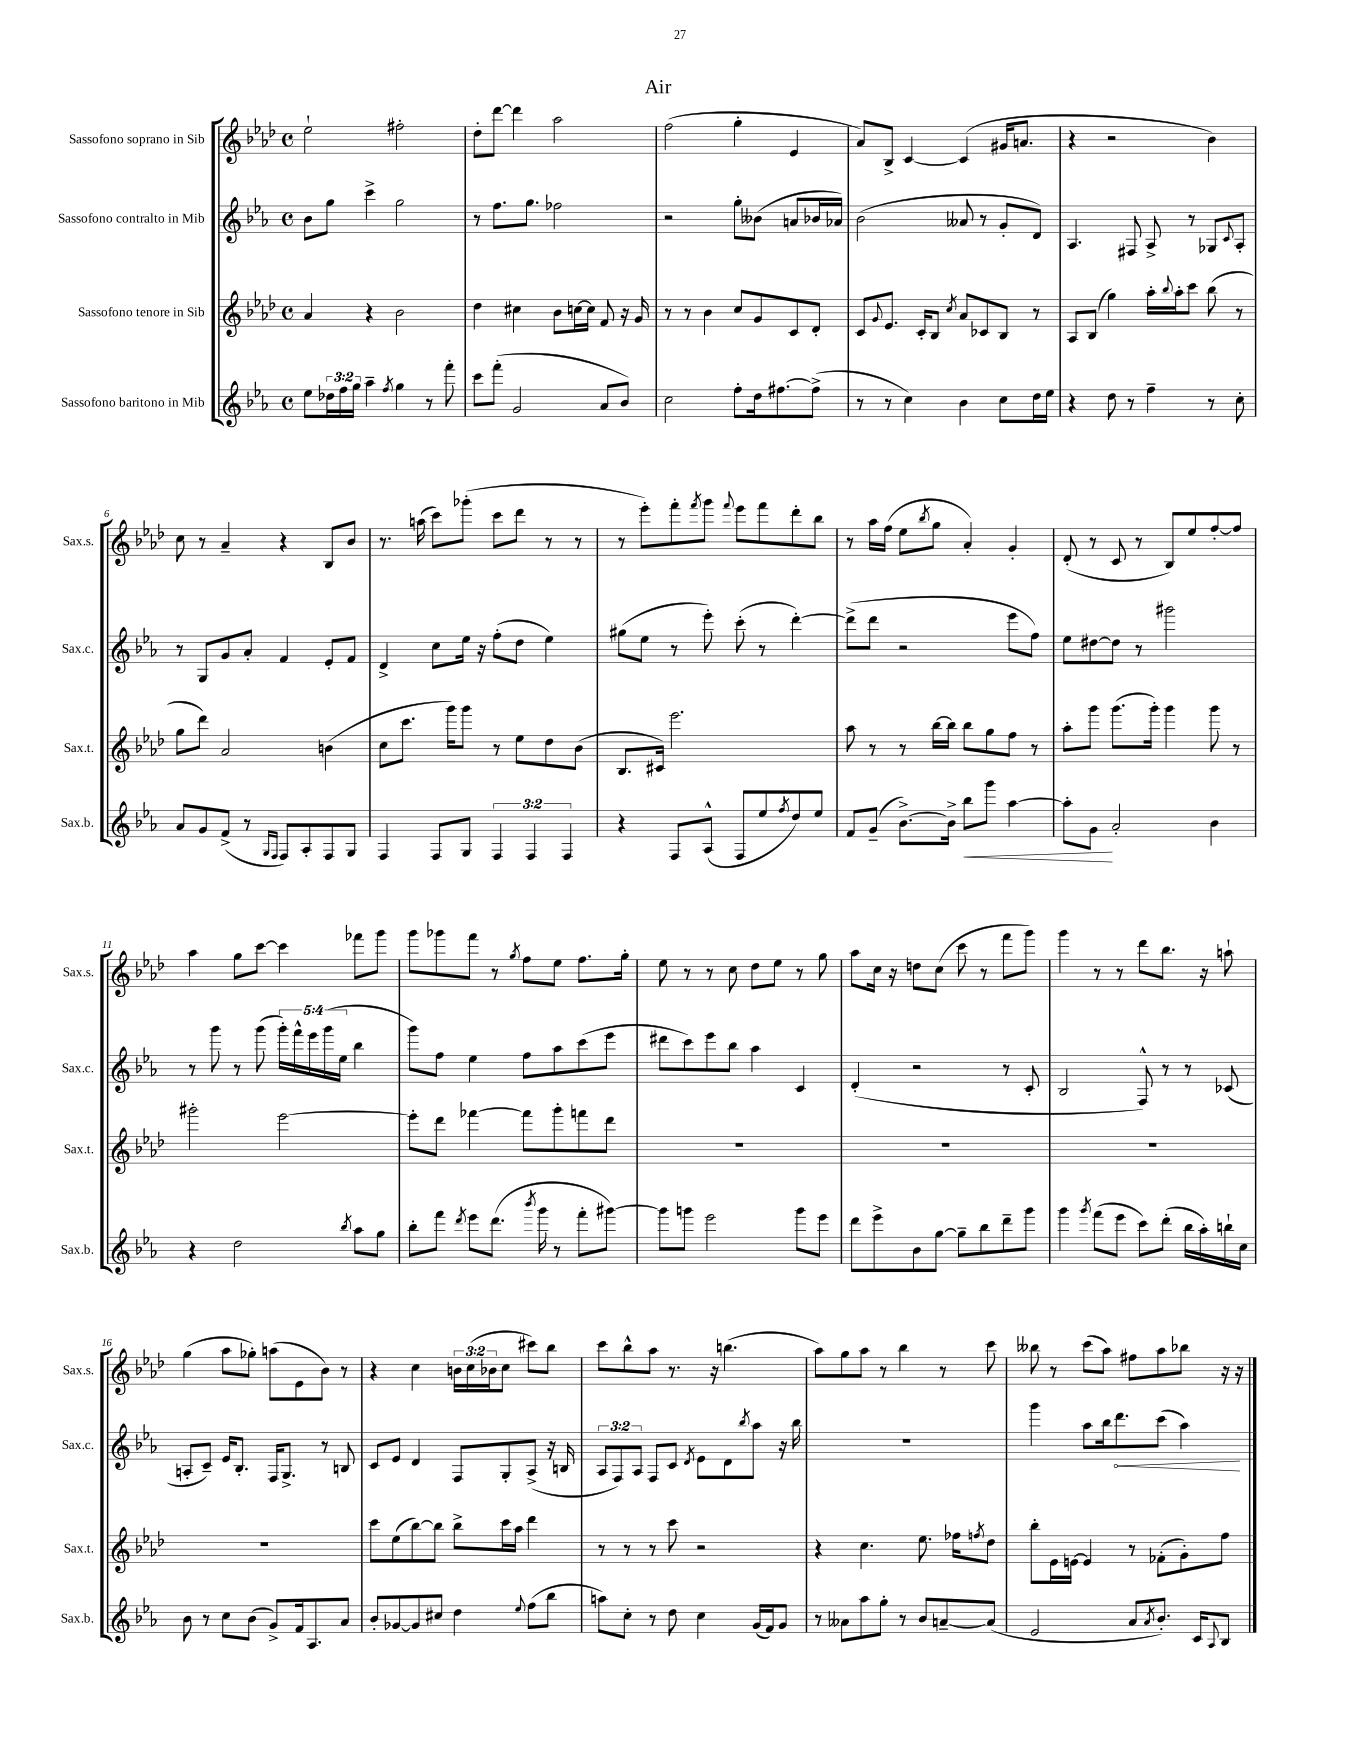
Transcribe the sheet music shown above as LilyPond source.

\header { title = "Air" }
<<
\new StaffGroup <<
\new Staff = "s0" \with { instrumentName = "Sassofono soprano in Sib" shortInstrumentName = "Sax.s." } {
    \clef treble \key aes \major \defaultTimeSignature \time 4/4 \override Staff.TupletNumber.text = #tuplet-number::calc-fraction-text
    ees''2-! fis''2-. |
    des''8-. des'''8~ des'''4 aes''2 |
    f''2( g''4-. ees'4 |
    aes'8) bes8-> c'4~ c'4( gis'16 a'8. |
    r4 r2 bes'4) |
    c''8 r8 aes'4-- r4 bes8 bes'8 |
    r8. a''16( c'''8) ges'''8-.( c'''8 des'''8 r8 r8 |
    r8 ees'''8-.) f'''8-. \acciaccatura { f'''8 } g'''8 \appoggiatura { f'''8 } ees'''8 f'''8 des'''8-. bes''8 |
    r8 aes''16 f''16( ees''8 \acciaccatura { bes''8 } g''8 aes'4-.) g'4-. |
    des'8-.( r8 c'8 r8 bes8) ees''8 f''8~-. f''8 |
    aes''4 g''8 c'''8~ c'''4 fes'''8 g'''8 |
    g'''8 ges'''8 f'''8 r8 \acciaccatura { g''8 } f''8 ees''8 f''8. g''16-. |
    ees''8 r8 r8 c''8 des''8 ees''8 r8 g''8 |
    aes''8 c''16 r16 d''8 c''8( c'''8 r8 f'''8 g'''8) |
    g'''4 r8 r8 des'''8 bes''8. r16 a''8-! |
    g''4( aes''8 ges''8-.) a''8( ees'8 bes'8) r8 |
    r4 c''4 \tuplet 3/2 { b'16 c''16( bes'16 } c''8 cis'''8) bes''8 |
    c'''8 bes''8-^ aes''8 r8. r16 b''4.( |
    aes''8) g''8 aes''8 r8 bes''4 r8 c'''8 |
    beses''8 r8 c'''8( aes''8) fis''8 aes''8 bes''8 r16 r16 \bar "|." |
}
\new Staff = "s1" \with { instrumentName = "Sassofono contralto in Mib" shortInstrumentName = "Sax.c." } {
    \clef treble \key ees \major \defaultTimeSignature \time 4/4 \override Staff.TupletNumber.text = #tuplet-number::calc-fraction-text
    bes'8 g''8 c'''4-> g''2 |
    r8 f''8. g''8. fes''2 |
    r2 g''8-. beses'8( a'8 bes'16 aes'16) |
    bes'2( aeses'8 r8 g'8-. d'8) |
    aes4. fis8 aes8-> r8 ges8 \appoggiatura { c'8 } aes8-. |
    r8 g8 g'8 aes'8-. f'4 ees'8-. f'8 |
    d'4-> c''8 ees''16 r16 f''8-.( d''8 ees''4) |
    gis''8( ees''8 r8 ees'''8-.) c'''8-.( r8 d'''4~-.) |
    d'''8->( d'''8 r2 ees'''8 f''8) |
    ees''8 dis''8~ dis''8 r8 gis'''2 |
    r8 g'''8 r8 g'''8( \tuplet 5/4 { g'''16-.) f'''16-^ ees'''16 g'''16( ees''16 } bes''4 |
    g'''8) f''8 ees''4 f''8 aes''8 c'''8( ees'''8 |
    dis'''8 c'''8) ees'''8 bes''8 aes''4 c'4 |
    d'4-.( r2 r8 c'8-. |
    bes2 f8-^) r8 r8 ces'8( |
    a8-. c'8--) ees'16 bes8.-. f16 g8.-> r8 b8 |
    c'8 ees'8 d'4 f8 g8-. aes8->( r16 b16 |
    \tuplet 3/2 { aes8 f8) aes8 } f8 c'8 \acciaccatura { d'8 } ees'8 d'8 \acciaccatura { bes''8 } aes''8 r16 bes''16 |
    R1 |
    g'''4 aes''8 bes''16 \once \override Hairpin.circled-tip = ##t d'''8.\< c'''8( aes''4\!) \bar "|." |
}
\new Staff = "s2" \with { instrumentName = "Sassofono tenore in Sib" shortInstrumentName = "Sax.t." } {
    \clef treble \key aes \major \defaultTimeSignature \time 4/4
    aes'4 r4 bes'2 |
    des''4 cis''4 bes'8 c''16~ c''16 f'8 r16 g'16 |
    r8 r8 bes'4 c''8 g'8 c'8 des'8-. |
    c'8 \appoggiatura { g'8 } ees'8. c'16-. bes8 \acciaccatura { c''8 } aes'8 ces'8 bes8 r8 |
    aes8 bes8( g''4) aes''16-. \appoggiatura { bes''8 } aes''16-. c'''8 bes''8( r8 |
    g''8 des'''8) aes'2 b'4( |
    c''8 c'''8. g'''16) g'''8 r8 ees''8 des''8 bes'8( |
    bes8. cis'16) ees'''2. |
    aes''8 r8 r8 bes''16~ bes''16 bes''8 g''8 f''8 r8 |
    aes''8-. g'''8 g'''8.( g'''16-.) g'''4 g'''8 r8 |
    gis'''2-. ees'''2~ |
    ees'''8-. des'''8 fes'''4~ fes'''8 g'''8-. f'''8 des'''8 |
    R1 |
    R1 |
    R1 |
    R1 |
    c'''8 ees''8( bes''8~) bes''8 bes''8-> c'''16 aes''16 des'''4 |
    r8 r8 r8 c'''8 r2 |
    r4 c''4. ees''8. fes''16 \acciaccatura { f''8 } des''8 |
    bes''8-. ees'16 e'16~ e'4 r8 fes'8-.( g'8-.) f''8 \bar "|." |
}
\new Staff = "s3" \with { instrumentName = "Sassofono baritono in Mib" shortInstrumentName = "Sax.b." } {
    \clef treble \key ees \major \defaultTimeSignature \time 4/4 \override Staff.TupletNumber.text = #tuplet-number::calc-fraction-text
    ees''8 \tuplet 3/2 { des''16 f''16 g''16 } aes''4-- \acciaccatura { f''8 } g''4 r8 f'''8-. |
    c'''8 f'''8-.( g'2 aes'8 bes'8) |
    c''2 f''8-. d''16 fis''8.~ fis''8->( |
    r8 r8 c''4) bes'4 c''8 d''16 ees''16 |
    r4 d''8 r8 f''4-- r8 c''8-. |
    aes'8 g'8 f'8->( r8 \grace { g16 f16 } f8) aes8-. f8 g8 |
    f4 f8 g8 \tuplet 3/2 { f4 f4 f4 } |
    r4 f8 aes8-^( f8 ees''8 \acciaccatura { f''8 } d''8) ees''8 |
    f'8 g'8--( bes'8.~->) bes'16-> bes''8\< g'''8 aes''4~ |
    aes''8-. g'8\! aes'2-. bes'4 |
    r4 d''2 \acciaccatura { bes''8 } aes''8 g''8 |
    bes''8-. f'''8 \acciaccatura { d'''8 } ees'''8 d'''8.( \acciaccatura { bes'''8 } g'''16 r8 f'''8-. gis'''8~) |
    gis'''8 g'''8 ees'''2 g'''8 ees'''8 |
    d'''8 ees'''8-> bes'8 g''8~ g''8-- bes''8 d'''8-- g'''8 |
    g'''4 \acciaccatura { g'''8 } f'''8( ees'''8 c'''8) d'''8-.( bes''16 aes''16-.) b''16-! c''16 |
    bes'8 r8 c''8 bes'8( g'8->) f'16 aes8. aes'8 |
    bes'8-. ges'8~ ges'8 cis''8 d''4 \appoggiatura { ees''8 } f''8( bes''8 |
    a''8) c''8-. r8 d''8 c''4 g'16( f'16) g'8 |
    r8 aeses'8 aes''8 g''8-. r8 bes'8 a'8~-- a'8( |
    ees'2 aes'8 \acciaccatura { aes'8 } bes'8.-.) c'16 \appoggiatura { aes8 } bes8 \bar "|." |
}
>>
>>
